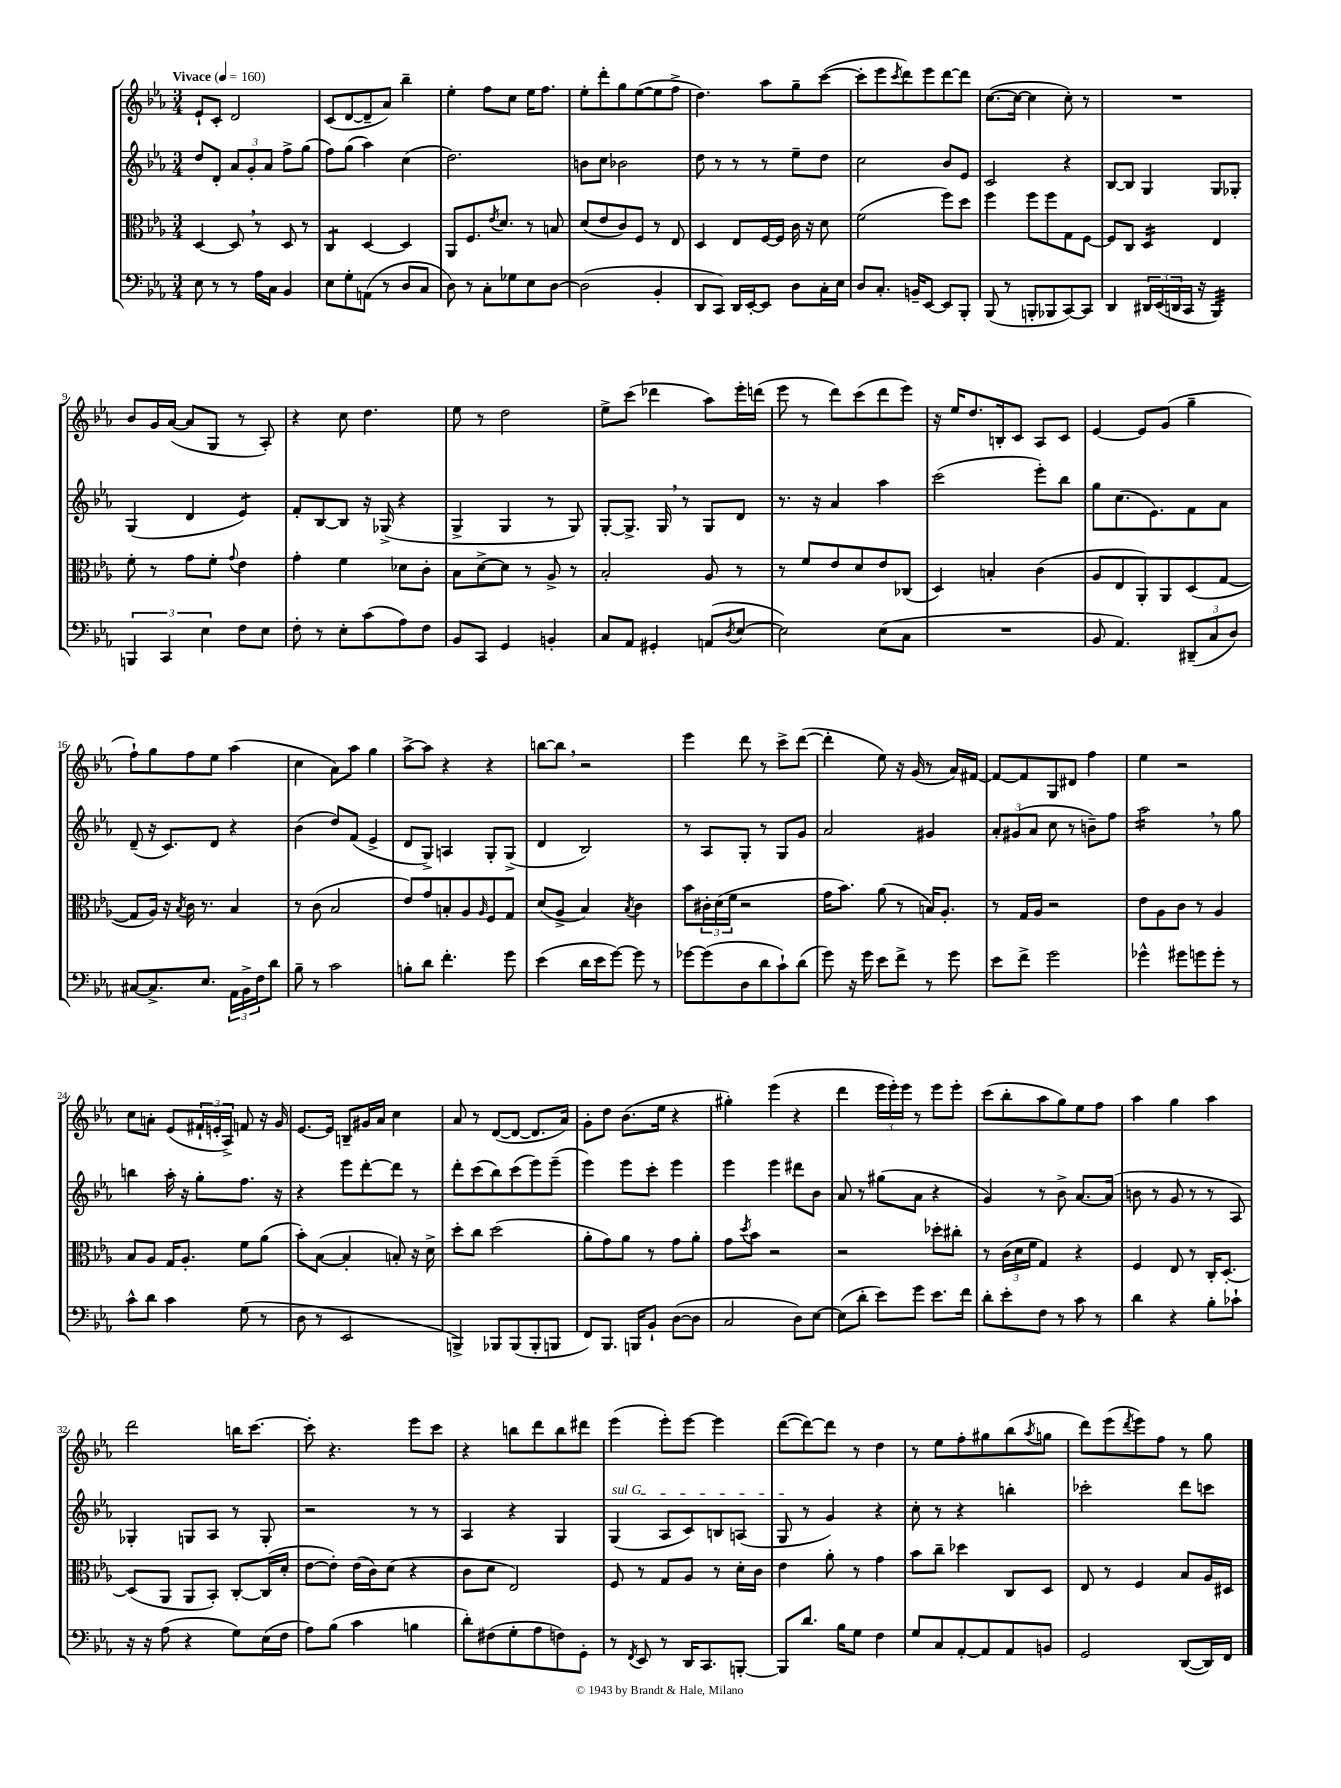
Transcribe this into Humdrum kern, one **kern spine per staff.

**kern	**kern	**kern	**kern
*staff4	*staff3	*staff2	*staff1
*clefF4	*clefC3	*clefG2	*clefG2
*k[b-e-a-]	*k[b-e-a-]	*k[b-e-a-]	*k[b-e-a-]
*M3/4	*M3/4	*M3/4	*M3/4
*MM160	*MM160	*MM160	*MM160
8E-	[4D	8dd	8e-`
8r	.	8d'	8c'
8r	8D]	12a-	2d
.	.	12g'	.
16A-	8r	.	.
.	.	12a-	.
16C	.	.	.
4BB-	8D	8ff^	.
.	8r	(8gg	.
=	=	=	=
8E-	4C	8ff)	(8c
8G'	.	(8gg	[8d
(8AA	[4D	4aa-)	8d~]
8r	.	.	8a-)
8D	4D]	(4cc	4bb-~
8C	.	.	.
=	=	=	=
8D)	8AA-	2.dd)	4ee-'
8r	8.F	.	.
8C'	.	.	8ff
.	8qe-	.	.
.	8.d	.	.
8G-	.	.	8cc
8E-	8r	.	16ee-
.	.	.	8.ff
[8D	8B	.	.
=	=	=	=
(2D]	(8d	8b	8ee-'
.	8e-	8cc	8ddd'
.	8c)	2b-	8gg
.	8F	.	([8ee-
4BB-'	8r	.	8ee-]
.	8E-	.	8ff^
=	=	=	=
8DD	4D	8dd	4.dd)
8CC)	.	8r	.
16DD	8E-	8r	.
[16EE-'	.	.	.
8EE-]	[16F	8r	8aa-
.	16F]	.	.
8D	16c	8ee-~	8gg~
.	16r	.	.
16C'	8d	8dd	([8ccc
16E-	.	.	.
=	=	=	=
8D	(2f	2cc	8ccc']
8.C'	.	.	8eee-
.	.	.	8qccc
.	.	.	8ddd)
16BB~	.	.	.
[8EE-	.	.	8eee-
8EE-]	8ff)	8b-	[8ddd
8BBB-'	8dd	8e-	8ddd]
=	=	=	=
(8BBB-	4ff	2c	([8.cc
8r	.	.	.
.	.	.	16cc_
8BBB'	8ff	.	4cc]
8BBB-	8ff	.	.
[8CC)	8G	4r	8cc')
8CC]	[8F	.	8r
=	=	=	=
4DD	8F]	[8B-	2.r
.	8C	8B-]	.
24DD#	4D	4G	.
(24EE-	.	.	.
24DD	.	.	.
16CC	.	.	.
16r	.	.	.
4BBB-)	4E-	8G	.
.	.	8G-'	.
=	=	=	=
6BBB	8f'	(4G	8b-
.	8r	.	16g
6CC	.	.	.
.	.	.	([16a-
.	8g	4d	8a-]
6E-	.	.	.
.	8f'	.	8G
.	8qqg	.	.
8F	4e-	4e-)	8r
8E-	.	.	8A-')
=	=	=	=
8F'	4g'	8f'	4r
8r	.	[8B-	.
8E-'	4f	8B-]	8cc
(8c	.	16r	4.dd
.	.	(16G-^	.
8A-)	8d-	4r	.
8F	8c'	.	.
=	=	=	=
8BB-	8B-	4G^	8ee-
8CC	[8d^	.	8r
4GG	8d]	4G	2dd
.	8r	.	.
4BB'	8A-^	8r	.
.	8r	8G)	.
=	=	=	=
8C	2B-'	[8G'	8ee-^
8AA-	.	8.G^]	(8ccc
4GG#'	.	.	4ddd-
.	.	16G	.
.	.	8r	.
(8AA	8A-	8G	8aa-)
8qD	.	.	.
[8E-	8r	8d	16eee-'
.	.	.	(16ddd
=	=	=	=
2E-])	8r	8.r	8eee-
.	8f	.	8r
.	.	16r	.
.	8e-	4a-	8ddd)
.	8d	.	(8ccc
(8E-	8e-	4aa-	8ddd
8C	(8C-	.	8eee-)
=	=	=	=
2.r	4D)	(2ccc	16r
.	.	.	16ee-
.	.	.	8.dd
.	4B'	.	.
.	.	.	16B'
.	.	.	8c
.	(4c	8eee-')	8A-
.	.	8bb-	8c
=	=	=	=
8BB-	8A-	8gg	[4e-
4.AA-)	8E-	(8.cc	.
.	8AA-')	.	8e-]
.	.	8.e-)	.
.	8AA-	.	(8g
(12DD#~	(8D	8f	4gg~
12C	.	.	.
.	[8G	8a-	.
12D)	.	.	.
=	=	=	=
[8C#	8G]	(8d~	8ff`)
8.C#^]	16A-)	16r	8gg
.	16r	8.c)	.
.	8qB-	.	.
.	16c	.	8ff
8.E-	8.r	.	.
.	.	8d	8ee-
24AA-	4B-	4r	(4aa-
24BB-^	.	.	.
24F	.	.	.
8d	.	.	.
=	=	=	=
8B-~	8r	(4b-	4cc
8r	(8c	.	.
2c	2B-	8dd)	8a-)
.	.	(8f	8aa-
.	.	4e-^	4gg
=	=	=	=
8B'	8e-)	8d	[8aa-^
8d	8g	8G^)	8aa-]
4.f'	8B'	4A	4r
.	8A-	.	.
.	16qqA-	.	.
.	8F	8G'	4r
8g	8G	(8G^	.
=	=	=	=
(4e-	(8d	4d	[8bb
.	8A-^	.	8bb]
16d	4B-)	2B-)	2r
16e-	.	.	.
[8g)	.	.	.
.	8qB-	.	.
8g]	4c	.	.
8r	.	.	.
=	=	=	=
[8g-	8b-	8r	4eee-
(8g-]	24c#'	8A-	.
.	(24d	.	.
.	24f	.	.
8D	2r	8G'	8ddd
8d	.	8r	8r
8c`)	.	8G	8ccc^
(8d	.	8g	([8ddd
=	=	=	=
8g)	16g	2a-	4ddd']
.	8.b-)	.	.
16r	.	.	.
16g	.	.	.
8e-	(8a-	.	8ee-)
8f^	8r	.	16r
.	.	.	(16g
8r	16B)	4g#	8r
.	8.A-'	.	.
8g	.	.	16a-)
.	.	.	[16f#
=	=	=	=
8e-	8r	12a-'	8f#_
.	.	(12g#	.
8f^	16G	.	8f#]
.	.	12a-	.
.	16A-	.	.
2g	2r	8cc	8G
.	.	8r	8d#
.	.	8b~)	4ff
.	.	8ff	.
=	=	=	=
4g-^^	8e-	2aa-	4ee-
.	8A-	.	.
8g#	8c	.	2r
8g	8r	.	.
8g'	4A-	8r	.
8r	.	8gg	.
=	=	=	=
8c^^	8B-	4bb	8cc
8d	8A-	.	8a'
4c	16G	16aa-'	(8e-
.	8.A-'	16r	.
.	.	8gg'	24f#`
.	.	.	24e'
.	.	.	24A-^)
(8G	8f	8.ff	8f
8r	(8a-	.	16r
.	.	16r	16g
=	=	=	=
8D	8b-')	4r	[8.e-
8r	([8B-	.	.
.	.	.	16e-]
2EE-	4B-']	8eee-	8B~
.	.	[8ddd'	16g#
.	.	.	16a-
.	8B')	8ddd]	4cc
.	16r	8r	.
.	16d^	.	.
=	=	=	=
4BBB^)	8dd'	8ddd'	8a-
.	8cc	(8ccc	8r
8BBB-	(2dd	8bb-)	([8d
(8BBB-	.	(8ccc	8d_
8BBB-'	.	8eee-)	8.d]
8BBB	.	(8eee-~	.
.	.	.	16a-)
=	=	=	=
8FF)	8a-'	4eee-)	8g'
8.BBB-	8g)	.	8dd
.	8a-	8eee-	(8.b-
16BBB	.	.	.
8BB-`	8r	8ccc'	.
.	.	.	16ee-
([8D	8g	4eee-	4r
8D]	8a-'	.	.
=	=	=	=
2C	8g	4eee-	4gg#')
.	8qdd	.	.
.	8b-	.	.
.	2r	4eee-	(4eee-
8D)	.	8ddd#	4r
[8E-	.	8b-	.
=	=	=	=
(8E-]	2r	8a-	4ddd
8d'	.	8r	.
8e-)	.	(8gg#	24eee-
.	.	.	24eee-')
.	.	.	24eee-
8g	.	8a-	8r
8.e-	8dd-'	4r	8eee-
.	8cc#'	.	8eee-'
16f	.	.	.
=	=	=	=
8d'	8r	4g)	(8ccc
8e-'	(24c	.	8bb-'
.	24d	.	.
.	24f	.	.
8F	4G)	8r	8aa-
8r	.	8b-^	8gg)
8c	4r	[8.a-	8ee-
8r	.	.	8ff
.	.	(16a-]	.
=	=	=	=
4d	4F	8b	4aa-
.	.	8r	.
4r	8E-	8g	4gg
.	8r	8r	.
8B-'	16C'	8r	4aa-
.	[8.D'	.	.
8c-`	.	8A-)	.
=	=	=	=
16r	(8D]	4G-'	2ddd
16r	.	.	.
(8A-	8AA-	.	.
4r	8AA-	8G	.
.	8BB-')	8A-	.
8G)	[8C'	8r	16bb
.	.	.	[8.ccc
(16E-	(16C]	8G'	.
16F	16d'	.	.
=	=	=	=
8A-)	[8e-	2r	8ccc']
(8B-	8e-'])	.	4.r
4c	(16e-	.	.
.	16c)	.	.
.	(8d	.	.
4B	4r	8r	8eee-
.	.	8r	8ccc
=	=	=	=
8d')	8c	4A-	4r
(8F#	8d	.	.
8G'	2E-)	4r	8bb
8A-	.	.	8ddd
8F)	.	4G	8bb
8GG'	.	.	8ddd#
=	=	=	=
8r	8F	(4G	(4eee-
8qFF	.	.	.
8EE-	8r	.	.
8r	8G	8A-	8eee-')
16DD	8A-	8c)	[8eee-
8.CC	.	.	.
.	8r	8B	4eee-]
[8BBB'	16d'	(8A	.
.	16c	.	.
=	=	=	=
8BBB]	4e-	8G	([8ddd
8.d	.	8r	8ddd_)
.	8a-'	4g)	8ddd]
16B-	.	.	.
8G	8r	.	8r
4F	4g	4r	4dd
=	=	=	=
8G	8b-	8cc'	8r
8C	8cc~	8r	8ee-
[8AA-'	4dd-	4r	8ff'
8AA-]	.	.	8gg#
8AA-	8C	4bb'	(8bb-
.	.	.	8qaa-
8BB	8D	.	8gg
=	=	=	=
2GG	8E-	2ccc-'	8ddd)
.	8r	.	(8eee-
.	.	.	8qddd
.	4F	.	8eee-)
.	.	.	8ff
([8DD	8B-	8ddd	8r
16DD])	16A-	8ccc	8gg
16FF	16D#	.	.
==	==	==	==
*-	*-	*-	*-
